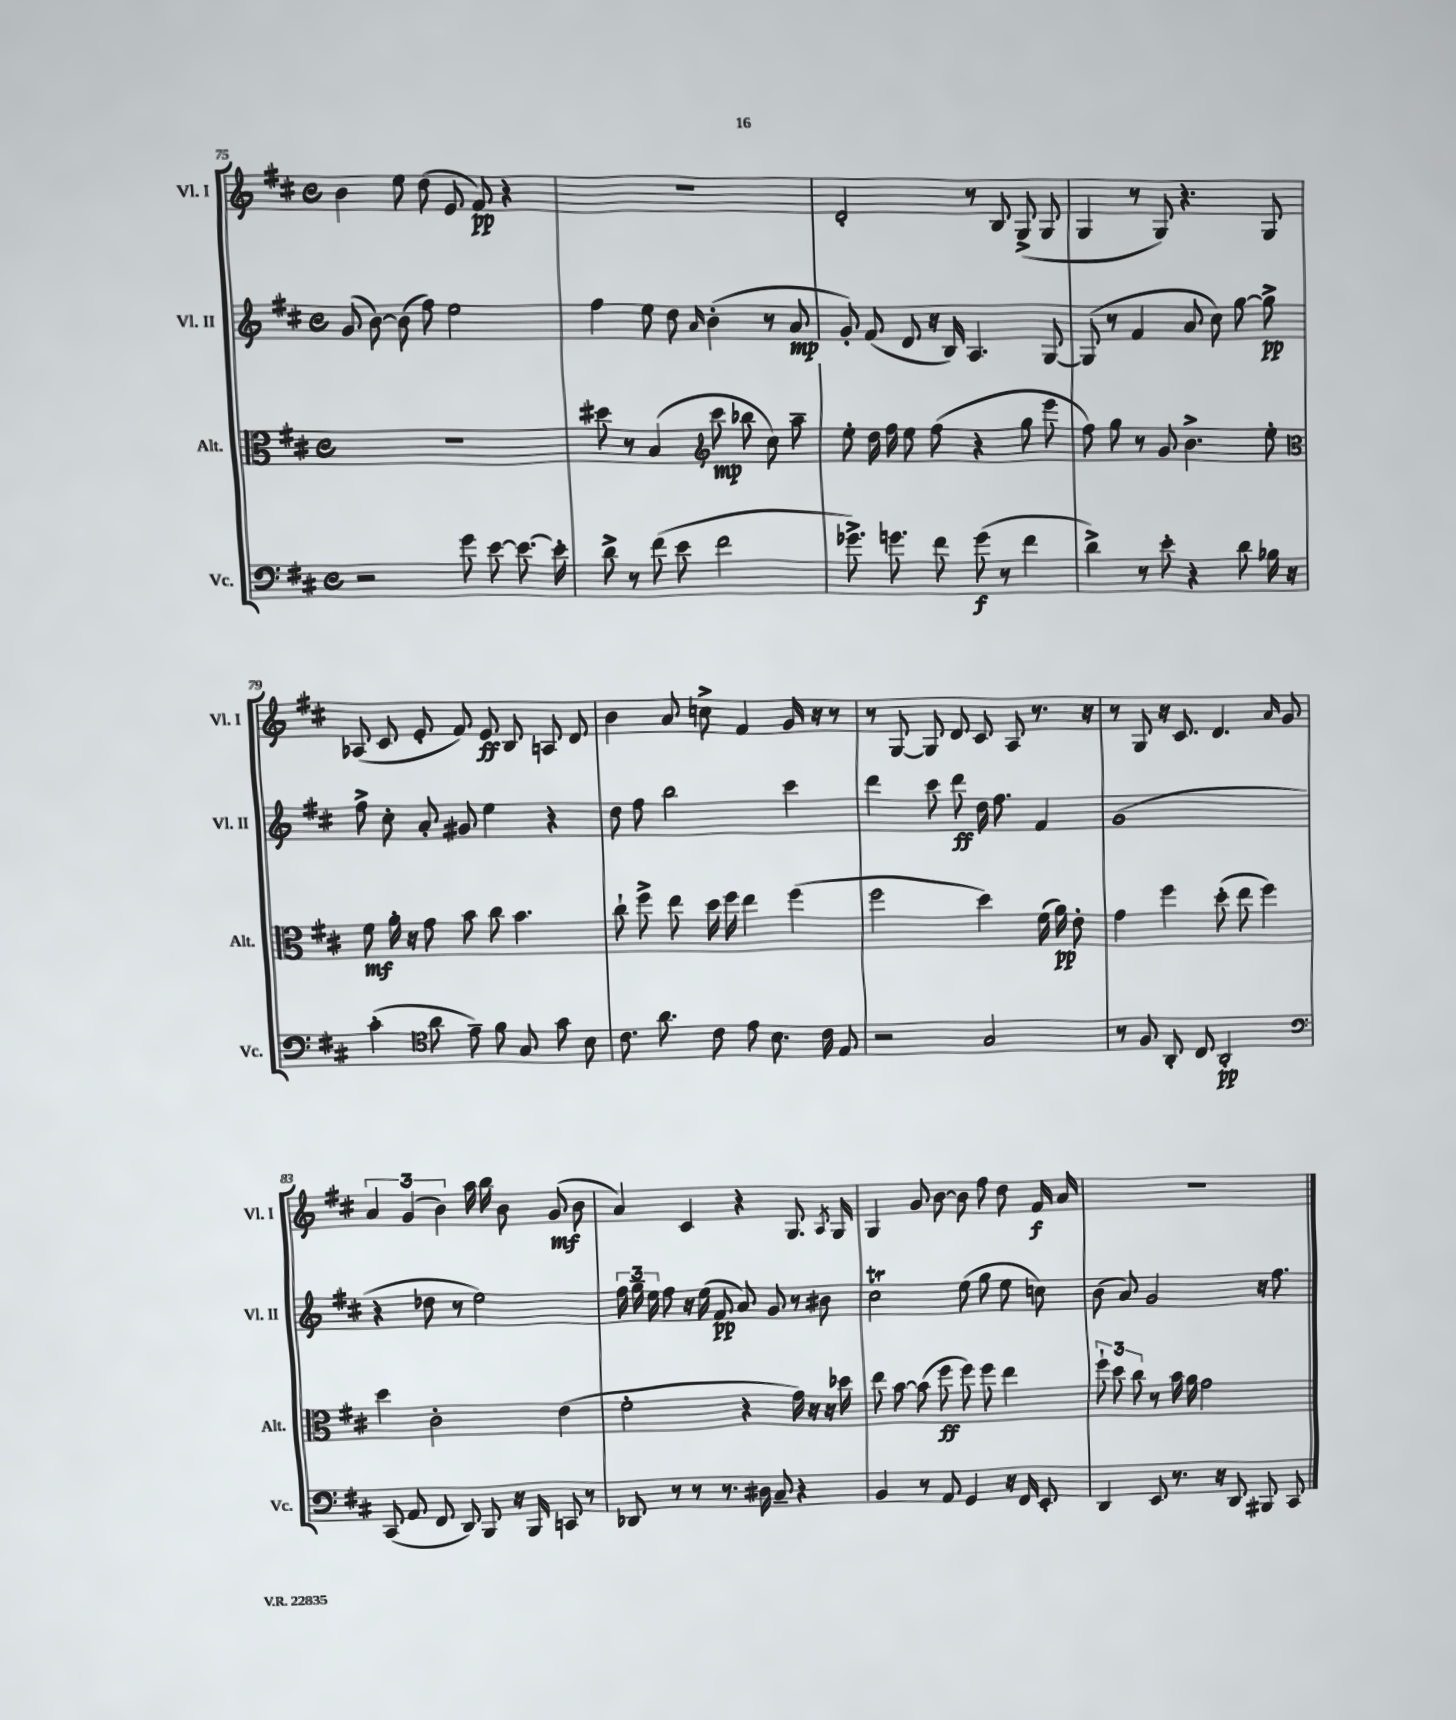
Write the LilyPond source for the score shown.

<<
\new StaffGroup <<
\new Staff = "s0" \with { instrumentName = "Vl. I" shortInstrumentName = "Vl. I" } {
    \clef treble \key d \major \defaultTimeSignature \time 4/4
    \autoBeamOff b'4 e''8 d''8( e'8 fis'8\pp) r4 |
    R1 |
    d'2-. r8 b8 g8->( g8 |
    g4 r8 g8) r4. g8 |
    aes8( cis'8 e'8-. fis'8) e'8\ff b8 a8 d'8 |
    b'4 a'8 c''8-> fis'4 g'16 r16 r8 |
    r8 g8~ g8 d'8 cis'8 a8 r8. r16 |
    r8 g8 r16 cis'8. d'4. \grace { a'16 } g'8 |
    \tuplet 3/2 { a'4 g'4( b'4) } a''16 b''16 b'8 g'8\mf( b'8 |
    a'4) cis'4 r4 g8. \acciaccatura { a8 } g16 |
    g4 g'8 b'8~ b'8 fis''8 d''8 fis'16\f a'16 |
    R1 \bar "|." |
}
\new Staff = "s1" \with { instrumentName = "Vl. II" shortInstrumentName = "Vl. II" } {
    \clef treble \key d \major \defaultTimeSignature \time 4/4
    \autoBeamOff g'8( b'8~) b'8( fis''8) e''2 |
    fis''4 e''8 d''8 \grace { a'16 } b'4-.( r8 a'8\mp |
    g'8-.) fis'8( d'8 r16 b16) a4. g8~ |
    g8( r8 fis'4 a'8 cis''8) g''8~ g''8->\pp |
    fis''8-> cis''8-. a'8-. gis'8 e''4 r4 |
    d''8 fis''8 b''2 cis'''4 |
    d'''4 cis'''8 d'''8\ff d''16 fis''8. fis'4 |
    g'1( |
    r4 des''8 r8 e''2) |
    \tuplet 3/2 { fis''16 g''16-- e''16 } fis''8 r16 e''16( fis'8\pp a'8) g'8 r8 bis'8 |
    cis''2\trill e''8( g''8 e''8 c''8) |
    b'8( a'8) g'2 r16 fis''8. \bar "|." |
}
\new Staff = "s2" \with { instrumentName = "Alt." shortInstrumentName = "Alt." } {
    \clef alto \key d \major \defaultTimeSignature \time 4/4
    \autoBeamOff R1 |
    dis''8 r8 b4( \clef treble cis'''8\mp bes''8 cis''8) a''8-- |
    e''8-. d''16 fis''16 e''8 fis''8( r4 g''8 e'''8 |
    fis''8) g''8 r8 g'8 b'4.-> e''8-. |
    \clef alto fis'8\mf a'16-. r16 g'8 b'8 cis''8 b'4. |
    cis''8-! fis''8-> e''8 d''16 fis''16 e''4 fis''4( |
    fis''2 d''4) fis'16( a'16\pp) e'8-. |
    g'4 fis''4 d''8-.( e''8 fis''4) |
    d''4 cis'2-. e'4( |
    fis'2-. r4 g'16) r16 r16 des''16 |
    e''8 b'8~ b'8( fis''8\ff fis''8) fis''8 e''4 |
    \tuplet 3/2 { fis''8-! d''8 cis''8 } r8 b'16 a'16 g'2 \bar "|." |
}
\new Staff = "s3" \with { instrumentName = "Vc." shortInstrumentName = "Vc." } {
    \clef bass \key d \major \defaultTimeSignature \time 4/4
    \autoBeamOff r2 g'8 e'8~ e'8.~ e'16-. |
    d'8-> r8 fis'8( e'8 fis'2 |
    ges'8.->) g'8. fis'8 g'8\f( r8 fis'4 |
    d'4->) r8 e'8-. r4 d'8 bes16 r16 |
    cis'4-.( \clef tenor a'8 e'8--) fis'8 g8 g'8 b8 |
    cis'8. a'8. cis'8 e'8 b8. cis'16 e8 |
    r2 g2 |
    r8 fis8 a,8-. cis8 a,2-.\pp |
    \clef bass cis,8( a,8 fis,8 d,8) b,,8 r16 b,,16 c,8 r8 |
    des,8 r8 r8 r8. dis16 cis8-- r4 |
    b,4 r8 a,8 g,4 r16 fis,16 e,8-. |
    d,4 e,8 r8. r16 d,8 bis,,8 cis,8 \bar "|." |
}
>>
>>
\layout { \context { \Score currentBarNumber = #75 } }
